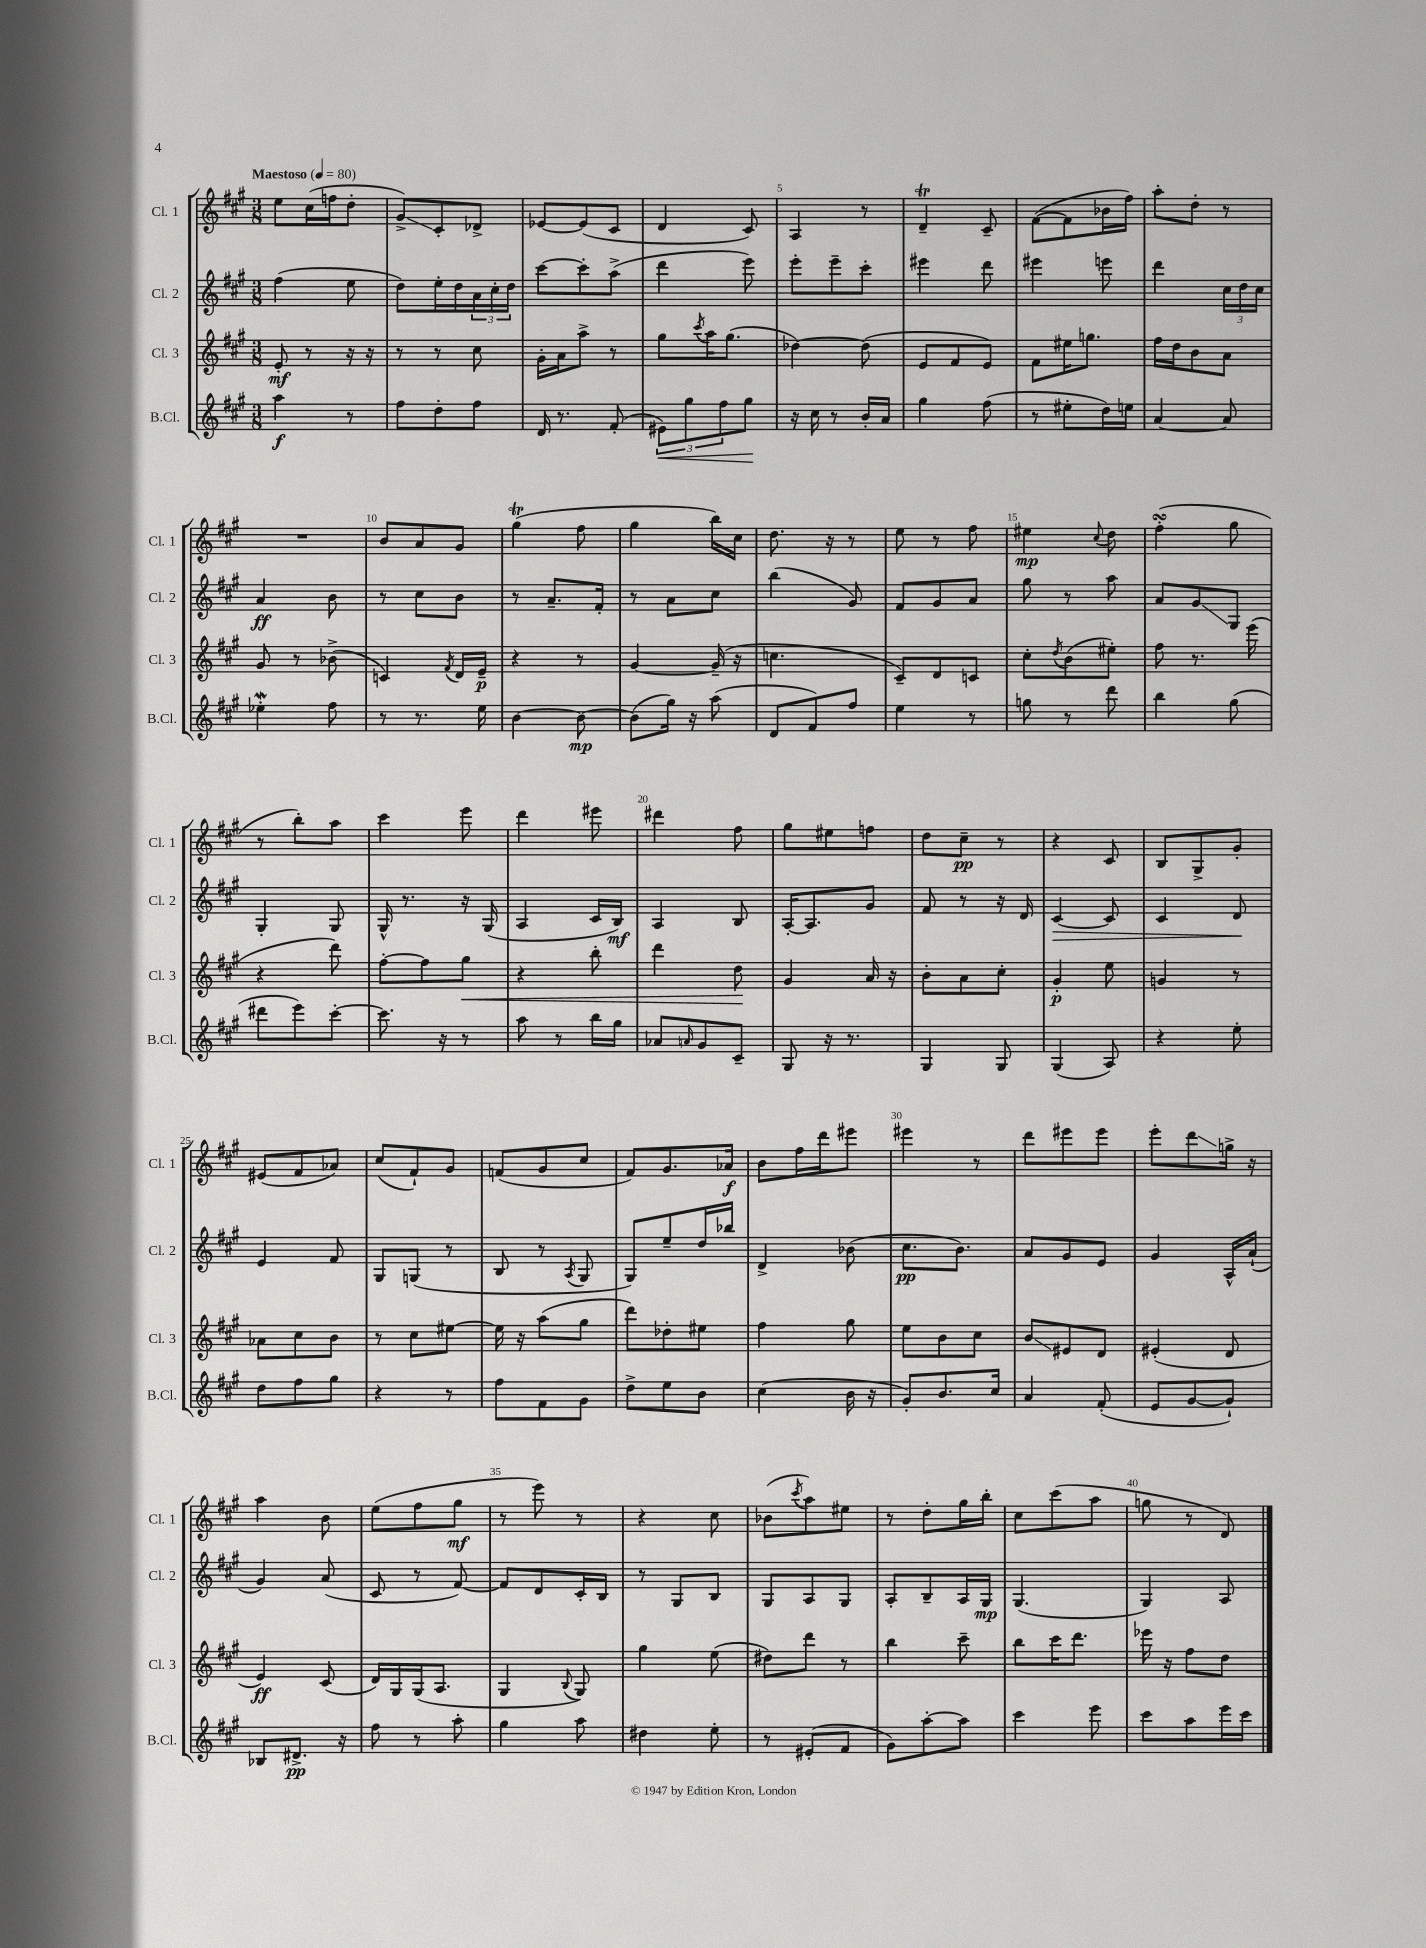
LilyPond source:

<<
\new StaffGroup <<
\new Staff = "s0" \with { instrumentName = "Cl. 1" shortInstrumentName = "Cl. 1" } {
    \clef treble \key a \major \numericTimeSignature \time 3/8 \tempo "Maestoso" 4 = 80
    e''8 cis''16( f''16 d''8-. |
    gis'8->\glissando) cis'8-. des'8-> |
    ees'8~ ees'8( cis'8 |
    d'4 cis'8) |
    a4 r8 |
    d'4--\trill cis'8-- |
    fis'8~( fis'8 bes'16 fis''16) |
    a''8-. d''8-. r8 |
    R4. |
    b'8 a'8 gis'8 |
    gis''4\trill( fis''8 |
    gis''4 b''16) cis''16 |
    d''8. r16 r8 |
    e''8 r8 fis''8 |
    eis''4\mp \appoggiatura { cis''8 } d''8 |
    fis''4-.\turn( gis''8 |
    r8 b''8-.) a''8 |
    cis'''4 e'''8 |
    d'''4 eis'''8 |
    dis'''4 fis''8 |
    gis''8 eis''8 f''8 |
    d''8 cis''8--\pp r8 |
    r4 cis'8 |
    b8 gis8-> gis'8-. |
    eis'8( fis'8 aes'8) |
    cis''8( fis'8-!) gis'8 |
    f'8( gis'8 cis''8 |
    fis'8) gis'8. aes'16\f |
    b'8 fis''16 d'''16 eis'''8 |
    eis'''4 r8 |
    d'''8 eis'''8 eis'''8 |
    e'''8-. d'''8\glissando g''16-> r16 |
    a''4 b'8 |
    e''8( fis''8 gis''8\mf |
    r8 e'''8) r8 |
    r4 cis''8 |
    bes'8( \acciaccatura { cis'''8 } a''8) eis''8 |
    r8 d''8-. gis''16 b''16-. |
    cis''8 cis'''8( a''8 |
    g''8 r8 d'8) \bar "|." |
}
\new Staff = "s1" \with { instrumentName = "Cl. 2" shortInstrumentName = "Cl. 2" } {
    \clef treble \key a \major \numericTimeSignature \time 3/8
    fis''4( e''8 |
    d''8) e''16-. d''16 \tuplet 3/2 { a'16 cis''16-. d''16 } |
    cis'''8~ cis'''8-. a''8->( |
    d'''4 e'''8) |
    e'''8-. e'''8-- cis'''8-. |
    eis'''4 d'''8 |
    eis'''4 e'''8 |
    d'''4 \tuplet 3/2 { cis''16 d''16 cis''16 } |
    a'4\ff b'8 |
    r8 cis''8 b'8 |
    r8 a'8.-- fis'16-. |
    r8 a'8 cis''8 |
    b''4( gis'8) |
    fis'8 gis'8 a'8 |
    gis''8 r8 a''8 |
    a'8 gis'8\glissando gis8 |
    gis4-. gis8 |
    gis16-^ r8. r16 gis16( |
    a4 cis'16 b16\mf) |
    a4 b8 |
    a16~-. a8. gis'8 |
    fis'8 r8 r16 d'16 |
    cis'4~\> cis'8 |
    cis'4 d'8\! |
    e'4 fis'8 |
    gis8 g8( r8 |
    b8 r8 \acciaccatura { a8 } gis8 |
    gis8) e''8-- d''16 bes''16 |
    d'4-> bes'8( |
    cis''8.\pp b'8.) |
    a'8 gis'8 e'8 |
    gis'4 a16-^ a'16-!( |
    gis'4) a'8( |
    cis'8 r8 fis'8~) |
    fis'8 d'8 cis'16-. b16 |
    r8 gis8 b8 |
    gis8 a8 gis8 |
    a8-. b8-- a16 gis16\mp |
    gis4.( |
    gis4) a8 \bar "|." |
}
\new Staff = "s2" \with { instrumentName = "Cl. 3" shortInstrumentName = "Cl. 3" } {
    \clef treble \key a \major \numericTimeSignature \time 3/8
    e'8-.\mf r8 r16 r16 |
    r8 r8 cis''8 |
    gis'16-. a'16 a''8-> r8 |
    gis''8 \acciaccatura { cis'''8 } a''16 gis''8.( |
    des''4~) des''8( |
    e'8 fis'8 e'8) |
    fis'8 eis''16 g''8. |
    fis''16 d''16 b'8 a'8 |
    gis'8 r8 bes'8->( |
    c'4) \acciaccatura { fis'8 } d'16 e'16--\p |
    r4 r8 |
    gis'4~ gis'16--( r16 |
    c''4. |
    cis'8--) d'8 c'8 |
    cis''8-. \acciaccatura { d''8 } b'8( eis''8-.) |
    fis''8 r8. e'''16( |
    r4 d'''8) |
    fis''8~-. fis''8 gis''8\< |
    r4 b''8-. |
    d'''4 d''8\! |
    gis'4 a'16 r16 |
    b'8-. a'8 cis''8-. |
    gis'4-.\p e''8 |
    g'4 r8 |
    aes'8 cis''8 b'8 |
    r8 cis''8 eis''8~ |
    eis''16 r16 a''8( gis''8 |
    d'''8) des''8-. eis''8 |
    fis''4 gis''8 |
    e''8 b'8 cis''8 |
    b'8\glissando eis'8 d'8 |
    eis'4-.( d'8 |
    e'4\ff) cis'8( |
    d'16) gis16 gis16( a8. |
    gis4 \appoggiatura { b8 } gis8) |
    gis''4 e''8( |
    dis''8) d'''8 r8 |
    b''4 cis'''8-- |
    b''8 cis'''16 d'''8. |
    ees'''16 r16 fis''8 d''8 \bar "|." |
}
\new Staff = "s3" \with { instrumentName = "B.Cl." shortInstrumentName = "B.Cl." } {
    \clef treble \key a \major \numericTimeSignature \time 3/8
    a''4\f r8 |
    fis''8 d''8-. fis''8 |
    d'16 r8. fis'8-.( |
    \tuplet 3/2 { eis'8\<) gis''8 fis''8 } gis''8\! |
    r16 cis''16 r8 b'16-. a'16 |
    gis''4 fis''8( |
    r8 eis''8-. d''16) e''16 |
    a'4~ a'8 |
    ees''4-.\mordent fis''8 |
    r8 r8. e''16 |
    b'4~ b'8~\mp |
    b'8( gis''16) r16 a''8( |
    d'8 fis'8) fis''8 |
    e''4 r8 |
    g''8 r8 d'''8 |
    b''4 gis''8( |
    dis'''8 e'''8) cis'''8~-. |
    cis'''8. r16 r8 |
    a''8 r8 b''16 gis''16 |
    aes'8 \grace { a'16 } gis'8 cis'8-- |
    gis8 r16 r8. |
    gis4 gis8 |
    gis4( a8) |
    r4 e''8-. |
    d''8 fis''8 gis''8 |
    r4 r8 |
    fis''8 fis'8 gis'8 |
    d''8-> e''8 b'8 |
    cis''4( b'16 r16 |
    gis'8-.) b'8. cis''16 |
    a'4 fis'8-.( |
    e'8 gis'8~ gis'8-!) |
    bes8 dis'8.->\pp r16 |
    fis''8 r8 a''8-. |
    gis''4 a''8 |
    dis''4 e''8-. |
    r8 eis'8-.( fis'8 |
    gis'8) a''8~-. a''8 |
    cis'''4 e'''8 |
    cis'''8 a''8 e'''16 cis'''16 \bar "|." |
}
>>
>>
\layout { \context { \Score \override BarNumber.break-visibility = ##(#f #t #t) barNumberVisibility = #(every-nth-bar-number-visible 5) } }
